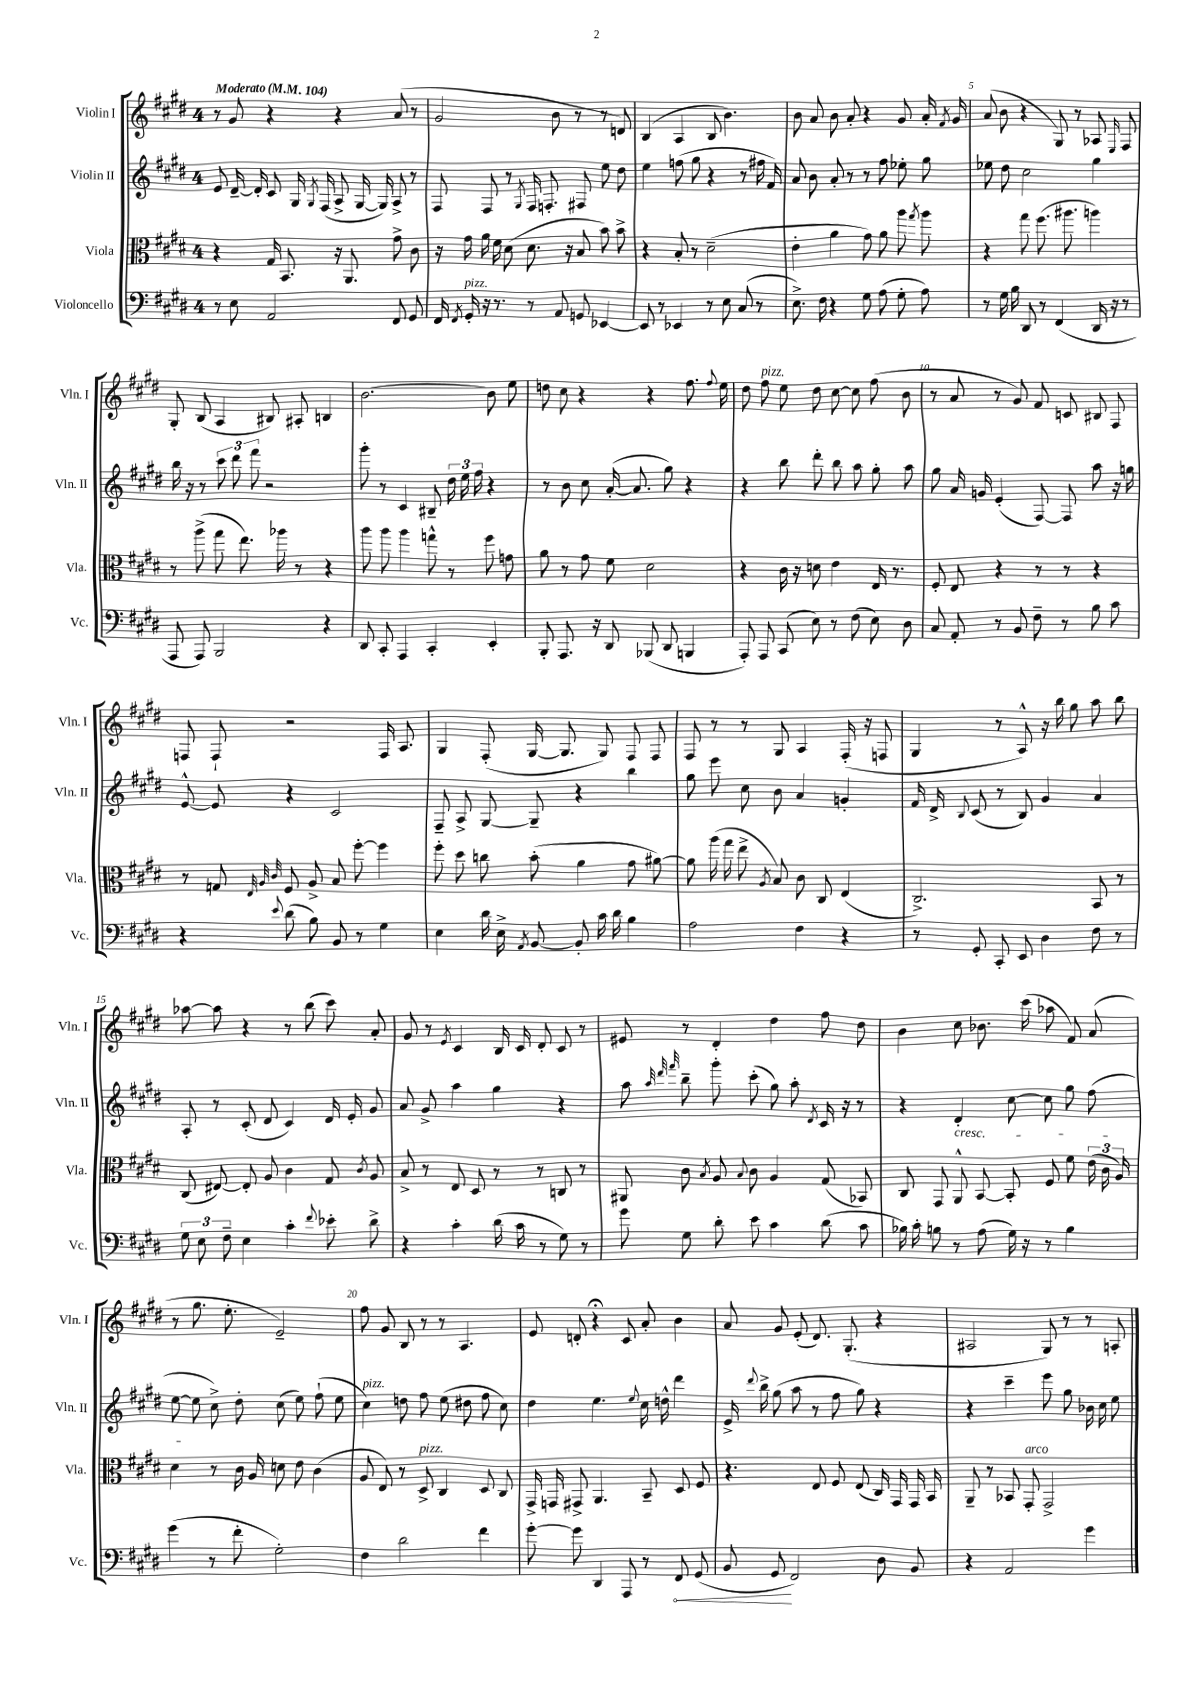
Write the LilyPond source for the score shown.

<<
\new StaffGroup <<
\new Staff = "s0" \with { instrumentName = "Violin I" shortInstrumentName = "Vln. I" } {
    \clef treble \key e \major \once \override Staff.TimeSignature.style = #'single-digit \time 4/4 \tempo "Moderato" 4 = 104
    \autoBeamOff r8 gis'8 r4 r4 a'8( r8 |
    gis'2 b'8 r8 r8 d'8) |
    b4( a4 b8 b'4.) |
    b'8 a'8 b'8 a'8-. r4 gis'8 a'16-. \acciaccatura { fis'8 } gis'16 |
    a'8( b'8 r4 gis8) r8 aes8 \grace { e16 } fis8 |
    gis8-. b8( a4 bis8) ais8-. b4 |
    b'2.~ b'8 e''8 |
    d''8 cis''8 r4 r4 fis''8. \appoggiatura { fis''8 } e''16 |
    dis''8 fis''8^\markup { \italic "pizz." } e''8 dis''8 cis''8~ cis''8 fis''8( b'8 |
    r8 a'8 r8 gis'8) fis'8 c'8 bis8 fis8 |
    f8 f8-! r2 f16 a8. |
    gis4 fis8-.( gis16~ gis8. gis8) fis8 fis8 |
    fis8 r8 r8 gis8 a4 fis16-.( r16 f8 |
    gis4 r8 a8-^) r16 b''16 gis''8 a''8 b''8 |
    aes''8~ aes''8 r4 r8 b''8( cis'''8) a'8-. |
    gis'8 r8 \acciaccatura { e'8 } cis'4 b16 cis'16 dis'8-. cis'8 r8 |
    eis'8 r8 dis'4-. dis''4 fis''8 dis''8 |
    b'4 cis''8 bes'8. cis'''16( aes''8 fis'8) a'8( |
    r8 gis''8. e''8.-. e'2--) |
    fis''8 gis'8 b8 r8 r8 a4. |
    e'8 d'8-. r4\fermata cis'8 a'8-. b'4 |
    a'8 gis'8 e'8-.( dis'8.) gis8.-.( r4 |
    ais2 gis8) r8 r8 a8-. \bar "|." |
}
\new Staff = "s1" \with { instrumentName = "Violin II" shortInstrumentName = "Vln. II" } {
    \clef treble \key e \major \once \override Staff.TimeSignature.style = #'single-digit \time 4/4
    \autoBeamOff e'8 dis'16~-- dis'16-. cis'8 gis16 \acciaccatura { gis8 } fis16( a8-> gis16~ gis16) a8-> r8 |
    fis8 fis8 r8 \acciaccatura { gis8 } fis16 f8.-. fis8 e''8 dis''8 |
    e''4 f''8( gis''8 r4 r8 fis''16 fis'16) |
    a'8 b'8 a'8-. r8 r8 fis''8 ees''8-. gis''8 |
    ees''8 dis''8 cis''2 gis''4 |
    b''16 r16 r8 \tuplet 3/2 { cis'''8 dis'''8 fis'''8 } r2 |
    gis'''8-. r8 cis'4 bis8-- \tuplet 3/2 { dis''16 e''16 fis''16 } r4 |
    r8 b'8 cis''8 a'16~-.( a'8. gis''8) r4 |
    r4 b''8 dis'''8-. b''8 a''8 gis''8-. a''8 |
    gis''8 a'16 g'16 e'4-.( fis8~) fis8 a''8 r16 g''16 |
    e'8~-^ e'8 r4 cis'2 |
    fis8-- a8-> gis8~ gis8-- r4 b''4 |
    gis''8 e'''8 cis''8 b'8 a'4 g'4-. |
    fis'16 dis'16-> \appoggiatura { b8 } cis'8( r8 b8) gis'4 a'4 |
    a8-. r8 cis'8-.( dis'8 cis'4) dis'16 e'16-. gis'8 |
    a'8 gis'8-> a''4 gis''4 r4 |
    a''8 \grace { a''32 dis'''32 fis'''32 } b''8-- gis'''8-. cis'''8-.( gis''8) a''8-. \acciaccatura { dis'8 } cis'16 r16 r8 |
    r4 dis'4-.\cresc cis''8~ cis''8 gis''8 fis''8( |
    e''8~\! e''8 cis''8->) dis''8-. cis''8( e''8) fis''8-!( e''8 |
    cis''4^\markup { \italic "pizz." }) d''8 fis''8 e''8( dis''8 fis''8 cis''8) |
    dis''4 e''4. \appoggiatura { e''8 } cis''16 d''16-^ dis'''4 |
    e'16-> \appoggiatura { dis'''8 } b''16-> gis''8( a''8 r8 fis''8 gis''8) r4 |
    r4 cis'''4-- e'''8 gis''8 bes'16 cis''16 e''8 \bar "|." |
}
\new Staff = "s2" \with { instrumentName = "Viola" shortInstrumentName = "Vla." } {
    \clef alto \key e \major \once \override Staff.TimeSignature.style = #'single-digit \time 4/4
    \autoBeamOff r4 gis16 b,8. r16 a,8. gis'8-> cis'8 |
    r16 gis'16 a'16 fis'16 dis'8( dis'8. r16 b8 b'8) b'8-> |
    r4 b8-. r8 dis'2--( |
    e'4-. a'4 gis'8) a'8 a''8 \acciaccatura { gis''8 } a''8 |
    r4 gis''8 fis''8.( ais''8. a''4) |
    r8 a''8->( gis''8 e''8.) aes''16 r8 r4 |
    a''8 a''8 a''4 g''8-^ r8 fis''8 g'8 |
    a'8 r8 gis'8 fis'8 dis'2 |
    r4 cis'16 r16 d'8 e'4 e16 r8. |
    fis8-. e8 r4 r8 r8 r4 |
    r8 g8 \grace { e32 a32 cis'32 } fis8 a8-> b8 fis''8~-. fis''4 |
    fis''8-. dis''8 c''8 b'8-.( a'4 gis'8 ais'8~) |
    ais'8 a''16( gis''16 e''8-> \acciaccatura { a8 } b8) cis'8 cis8 e4( |
    cis2.->) b,8 r8 |
    cis8( eis8~) eis8-. a8 cis'4 gis8 \acciaccatura { cis'8 } a8 |
    b8-> r8 e8 dis8 r8 r8 c8 r8 |
    ais,8 cis'8 \acciaccatura { b8 } a8 \appoggiatura { b8 } cis'8 a4 gis8( bes,8) |
    cis8 gis,8 a,8-^ b,8~ b,8-. fis8 fis'8 \tuplet 3/2 { e'16( cis'16 a16) } |
    dis'4 r8 cis'16 a16 d'8 e'8 cis'4( |
    a8 e8) r8 dis8->^\markup { \italic "pizz." } cis4 dis8 cis8 |
    gis,16-> g,16 gis,8-> a,4. b,8-- dis8 fis8 |
    r4. e8 fis8 e8( cis16) gis,16 gis,16 b,16 |
    a,8-- r8 bes,8 gis,8-.^\markup { \italic "arco" } gis,2-> \bar "|." |
}
\new Staff = "s3" \with { instrumentName = "Violoncello" shortInstrumentName = "Vc." } {
    \clef bass \key e \major \once \override Staff.TimeSignature.style = #'single-digit \time 4/4
    \autoBeamOff r8 e8 a,2 fis,8 gis,8 |
    fis,16 \acciaccatura { fis,8 } gis,16-.^\markup { \italic "pizz." } r16 r8. r8 a,8 g,8 ees,4~ |
    ees,8 r8 ees,4 r8 e8 cis8( r8 |
    e8.->) fis16 r4 gis8 a8( gis8-. a8) |
    r8 gis16 b16 dis,8 r8 fis,4( dis,16 r16 r8 |
    a,,8 a,,8) b,,2 r4 |
    dis,8 cis,8-. a,,4 cis,4-. e,4-. |
    b,,8-. a,,8. r16 dis,8 bes,,8( dis,8 b,,4 |
    a,,8-.) a,,8 cis,8( e8) r8 fis8( e8) dis8 |
    cis8 a,8-. r8 b,8 fis8-- r8 b8 cis'8 |
    r4 \appoggiatura { e'8 } dis'8( b8) b,8 r8 gis4 |
    e4 dis'16 e16-> \acciaccatura { a,8 } b,8~ b,8-. cis'16 dis'16 b4 |
    a2 fis4 r4 |
    r8 gis,8-. cis,8-. e,8 dis4 fis8 r8 |
    \tuplet 3/2 { gis8 e8 fis8-- } e4 cis'4-. \appoggiatura { fis'8 } ees'8-. dis'8-> |
    r4 cis'4-. dis'16( cis'16 r8 gis8) r8 |
    gis'8 gis8 dis'8-. e'8 cis'4 dis'8( cis'8 |
    bes16) cis'16-. b8 r8 a8( gis16) r16 r8 b4 |
    gis'4( r8 fis'8-. gis2-.) |
    fis4 dis'2 fis'4 |
    gis'8~-. gis'8 dis,4 a,,8 r8 \once \override Hairpin.circled-tip = ##t fis,8\< gis,8( |
    b,8 gis,8\! fis,2) dis8 b,8 |
    r4 a,2 gis'4 \bar "|." |
}
>>
>>
\layout { \context { \Score \override BarNumber.break-visibility = ##(#f #t #t) barNumberVisibility = #(every-nth-bar-number-visible 5) } }
